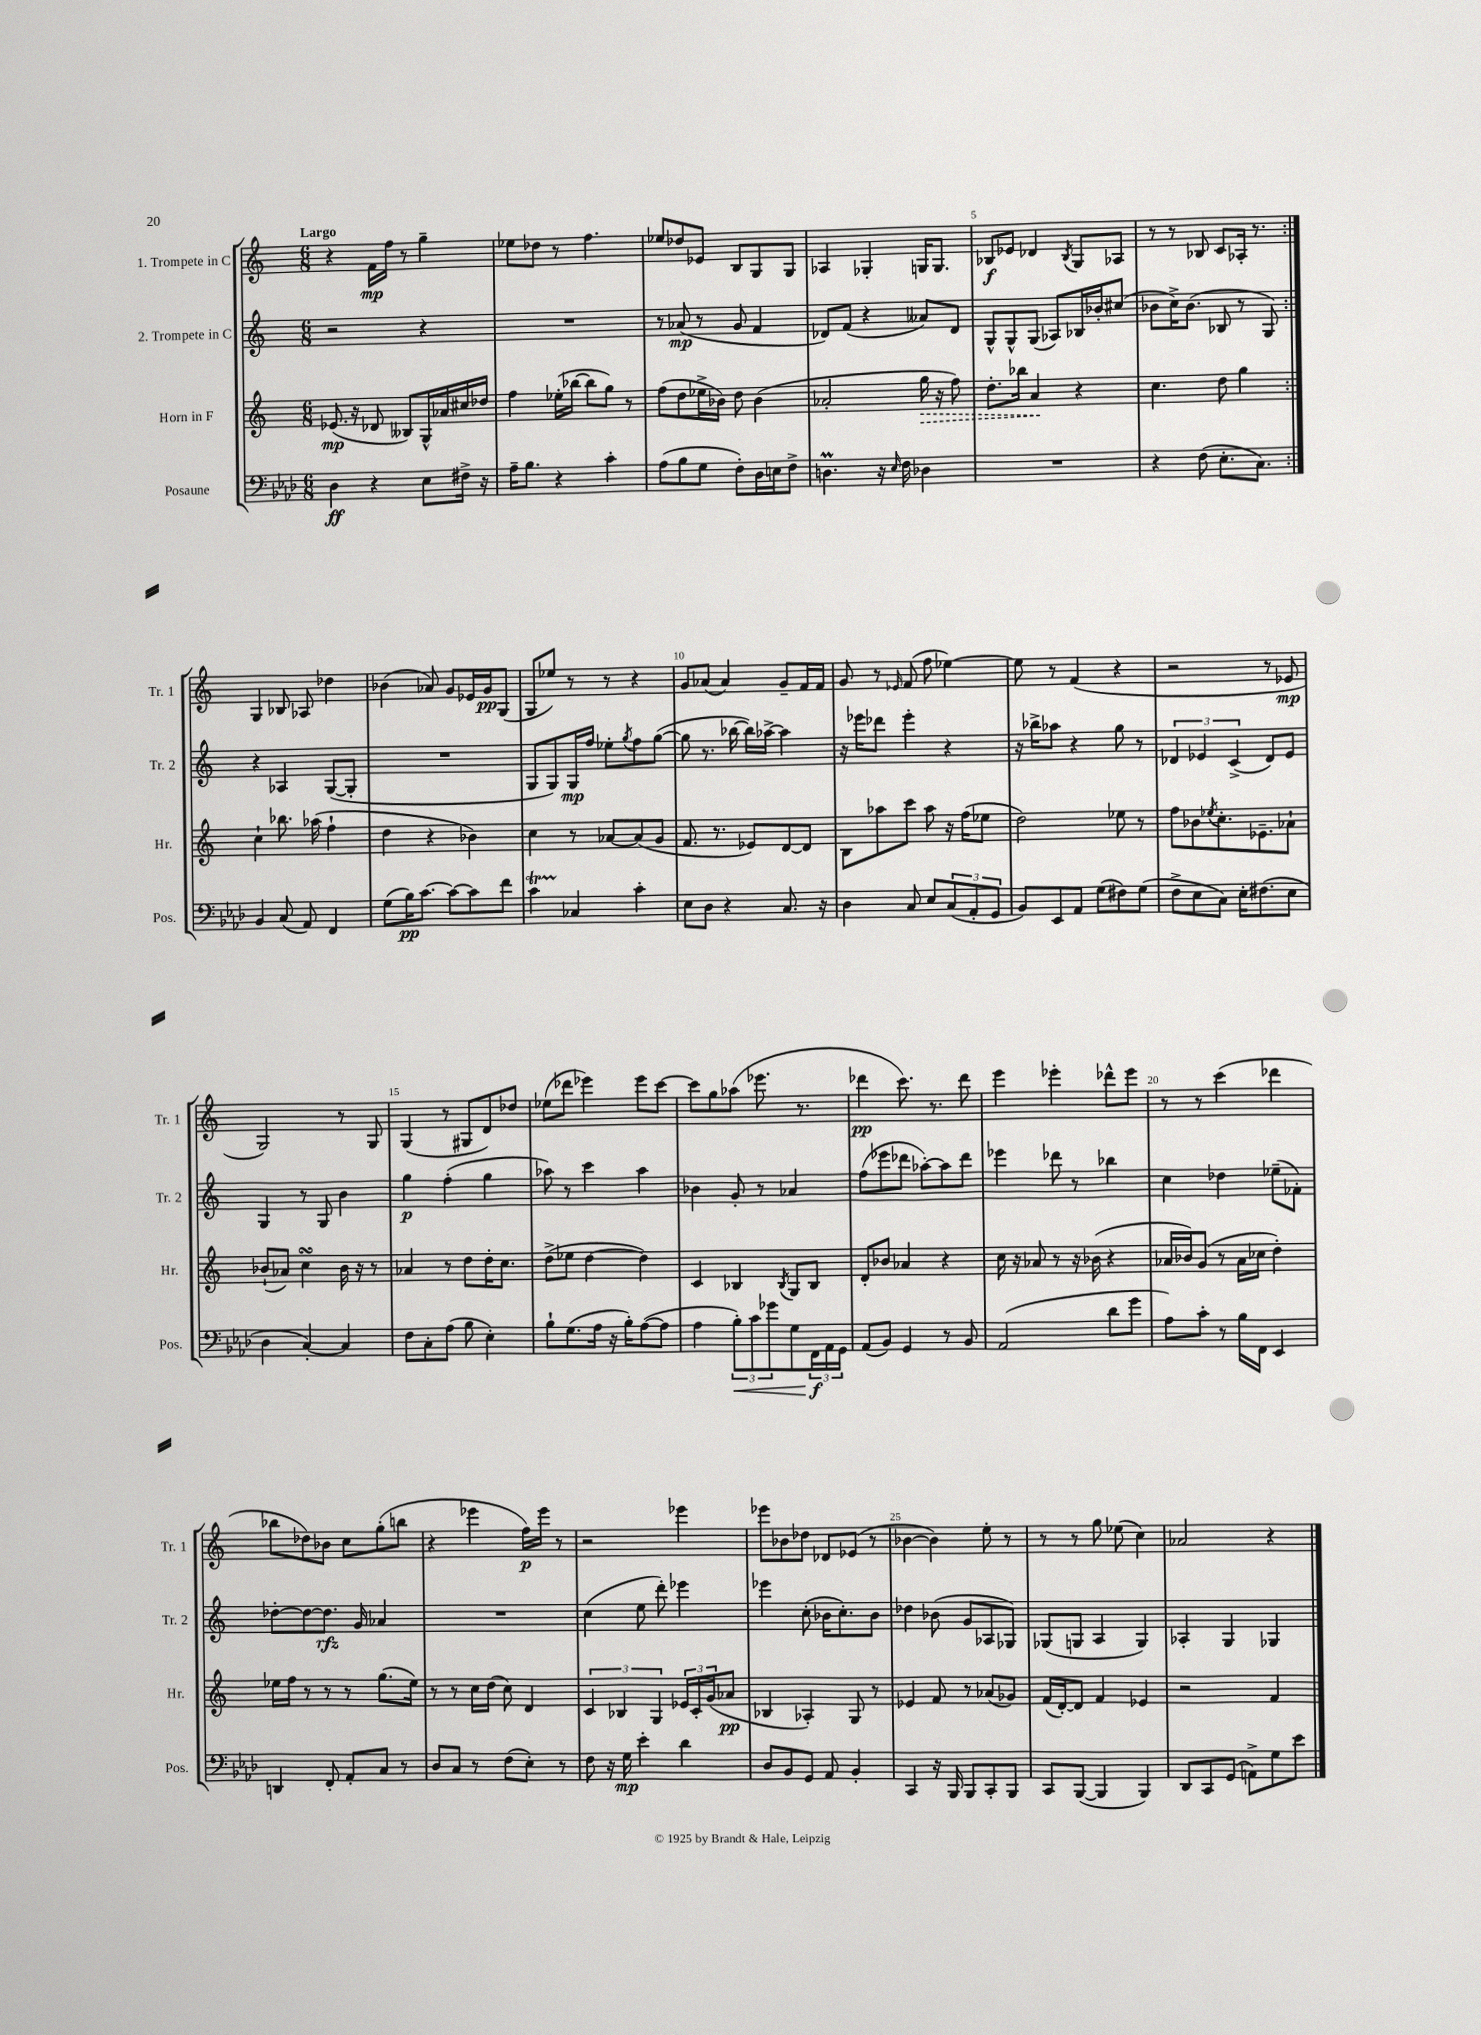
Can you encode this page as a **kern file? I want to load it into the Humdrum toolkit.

**kern	**kern	**kern	**kern
*staff4	*staff3	*staff2	*staff1
*clefF4	*clefG2	*clefG2	*clefG2
*k[b-e-a-d-]	*k[]	*k[]	*k[]
*M6/8	*M6/8	*M6/8	*M6/8
4D-	(8.e-	2r	4r
.	16r	.	.
4r	8d-	.	16f
.	.	.	16ff
.	8B--)	.	8r
8E-	16G^^	4r	4gg~
.	16a-	.	.
16F#^	16cc#	.	.
16r	16dd-	.	.
=	=	=	=
16A-~	4ff	2.r	8ee-
8.B-	.	.	.
.	.	.	8dd-
4r	(16ee-'	.	8r
.	[16bb-	.	.
.	8bb-]	.	4.ff
4c'	8gg)	.	.
.	8r	.	.
=	=	=	=
(8A-	(8ff	8r	8ee-
8B-	8dd	(8a-	8dd-
8G	16ee-^	8r	8e-
.	16b-)	.	.
8F')	8dd	8g	8B
16D-	(4b-	4f	8G
16E	.	.	.
8F^	.	.	8G
=	=	=	=
4.D	2a-'	8d-)	4A-
.	.	(8f	.
.	.	4r	4G-'
16r	.	.	.
16qqE-	.	.	.
16F	.	.	.
4D-	16gg	8a--)	16G
.	16r	.	8.G
.	8ff)	8d-	.
=	=	=	=
2.r	8.dd'	8G^^	8B-
.	.	8G^^	8e-
.	16bb-	.	.
.	4a	(8G	4d-
.	.	8A-)	.
.	.	.	8qB-
.	4r	16B-	8G
.	.	16b-'	.
.	.	(8cc#	8A-
=	=	=	=
4r	4.cc	8b-	8r
.	.	16cc^)	8r
.	.	(8.b-	.
(8F	.	.	8B-
8.E-'	8dd	8B-	8c
.	4gg	8r	16A-'
8.C)	.	.	8.r
.	.	8G)	.
=:|!	=:|!	=:|!	=:|!
4BB-	4cc`	4r	4G
(8C	8.bb-	4A-	8B-
8AA-)	.	.	8A-
.	(16aa-	.	.
4FF	4ff`	([8G	4dd-
.	.	8G']	.
=	=	=	=
(8G	4dd	2.r	(4b-
16B-)	.	.	.
[8.c	.	.	.
.	4r	.	8a-)
8c_	.	.	8g
8c]	4b-)	.	16e-
.	.	.	16g
8f	.	.	(8G
=	=	=	=
4c	4cc	8G	8G
.	.	8G)	8ee-)
4C-	8r	16G	8r
.	.	16ff	.
.	[8a-	8ee-'	8r
.	.	8qgg	.
4c'	(8a-]	8ff	4r
.	8g	([8gg	.
=	=	=	=
8E-	8.f	8gg]	8g
8D-	.	8.r	(8a-
.	8.r	.	.
4r	.	.	4a-)
.	.	[16bb-	.
.	8e-)	16bb-])	.
.	.	[16aa-^	.
8.C	[8d	4aa-]	8g~
.	8d]	.	16f
16r	.	.	16f
=	=	=	=
4D-	8B	16r	8g
.	.	16eee-	.
.	8aa-	8ddd-	8r
.	.	.	16qqe-
8C	8ccc	4eee-'	(8f
8E-	8aa-	.	8ff
(12C	16r	4r	[4ee-)
.	(16ff	.	.
12AA-'	.	.	.
.	8ee-	.	.
12GG	.	.	.
=	=	=	=
8BB-)	2dd)	16r	8ee-]
.	.	16bb-^	.
8EE-	.	8aa-	8r
8AA-	.	4r	(4f
(8G	.	.	.
8F#)	8ee-	8gg	4r
(8G	8r	8r	.
=	=	=	=
8F^	8ff	6d-	2r
8E-	8b-	.	.
.	.	6e-	.
.	8qee-	.	.
8C)	8.cc'	.	.
.	.	(6c^	.
16E-'	.	.	.
(8.F#	8.e-~	.	.
.	.	8d-)	8r
8E-	8a-`	8e-	8e-
=	=	=	=
4D-	(8b-`	4G	2G)
.	8a-)	.	.
[4C')	4cc	8r	.
.	.	8G	.
4C]	16b-	4b	8r
.	16r	.	.
.	8r	.	8G
=	=	=	=
8F	4a-	4gg	(4G
8C'	.	.	.
(8A-	8r	(4ff'	8r
8B-	8dd	.	8G#
4E-')	16dd'	4gg	8d)
.	8.cc	.	.
.	.	.	8dd-
=	=	=	=
8B-`	(8dd^	8aa-)	(8ee-
(8.G	8ee-	8r	8ddd-
.	[4dd	4ccc	4eee-)
16A-	.	.	.
16r	.	.	.
16B-')	.	.	.
([8A-	4dd])	4aa-	8eee-
8A-]	.	.	[8ccc
=	=	=	=
4A-	4c	4b-	8ccc]
.	.	.	8gg
12B-')	4B-	8g'	(8aa-
12c	.	.	.
.	.	8r	8.eee-
12g-	.	.	.
.	8qB-	.	.
8G	8G	4a-	.
.	.	.	8.r
24FF	8B-	.	.
24AA-	.	.	.
24GG	.	.	.
=	=	=	=
(8AA-	8d'	(8ff	4ddd-
8BB-)	8b-	8eee-	.
4GG	4a-	8ddd-	8.ccc)
.	.	[8aa-')	.
.	.	.	8.r
8r	4r	8aa-]	.
8BB-	.	8ddd-	8ddd-
=	=	=	=
(2AA-	16cc	4eee-	4eee
.	16r	.	.
.	8a-	.	.
.	8r	8ddd-	4eee-'
.	16r	8r	.
.	(16b-	.	.
8d-	4r	4bb-	8ddd-^^
8g	.	.	8eee-
=	=	=	=
8A-)	16a-	4cc	8r
.	16b-)	.	.
8c'	(8g	.	8r
8r	8r	4dd-	(4ccc
16B-	16a-	.	.
16FF	16cc-	.	.
4EE-	4dd')	(8ee-~	4ddd-
.	.	8f-')	.
=	=	=	=
4DD	16ee-	[8dd-'	8bb-
.	16ff	.	.
.	8r	8dd-_	8dd-)
8FF'	8r	8.dd-]	8b-
8AA-'	8r	.	8cc
.	.	16g	.
8C	(8.gg	4a-	(8gg'
8r	.	.	8bb
.	16ee-)	.	.
=	=	=	=
8D-	8r	2.r	4r
8C	8r	.	.
8r	16cc	.	4eee-
.	(16dd	.	.
(8F	8cc)	.	.
8E-')	4d	.	16ff)
.	.	.	16eee-
8r	.	.	8r
=	=	=	=
8F	6c	(4cc	2r
16r	.	.	.
.	6B-	.	.
16G	.	.	.
4e-'	.	8ee	.
.	6G	.	.
.	.	8ddd')	.
4d-	24e-	4eee-	4eee-
.	24c'	.	.
.	(24g	.	.
.	8a-	.	.
=	=	=	=
8D-	4B-	4eee-	8eee-
8BB-	.	.	8b-
8GG	4A-')	(8cc'	8dd-
8AA-	.	16b-	8d-
.	.	8.cc')	.
4BB-'	8G	.	(8e-
.	8r	8b-	8r
=	=	=	=
4CC	4e-	4dd-	[4b-
16r	8f	(8b-	4b-])
16BBB-	.	.	.
8BBB-	8r	8g	.
8CC'	(8a-	8A-	8ee'
8BBB-	8g-)	8G-)	8r
=	=	=	=
8CC	(16f	(8G-	8r
.	[16d')	.	.
([8BBB-	8d]	8G	8r
4BBB-]	4f	4A	8gg
.	.	.	(8ee-
4BBB-)	4e-	4G)	4cc)
=	=	=	=
8DD-	2r	4A-'	2a-
8CC	.	.	.
(8GG	.	4G	.
8AA^)	.	.	.
8G	4f	4G-	4r
8e-	.	.	.
==	==	==	==
*-	*-	*-	*-
